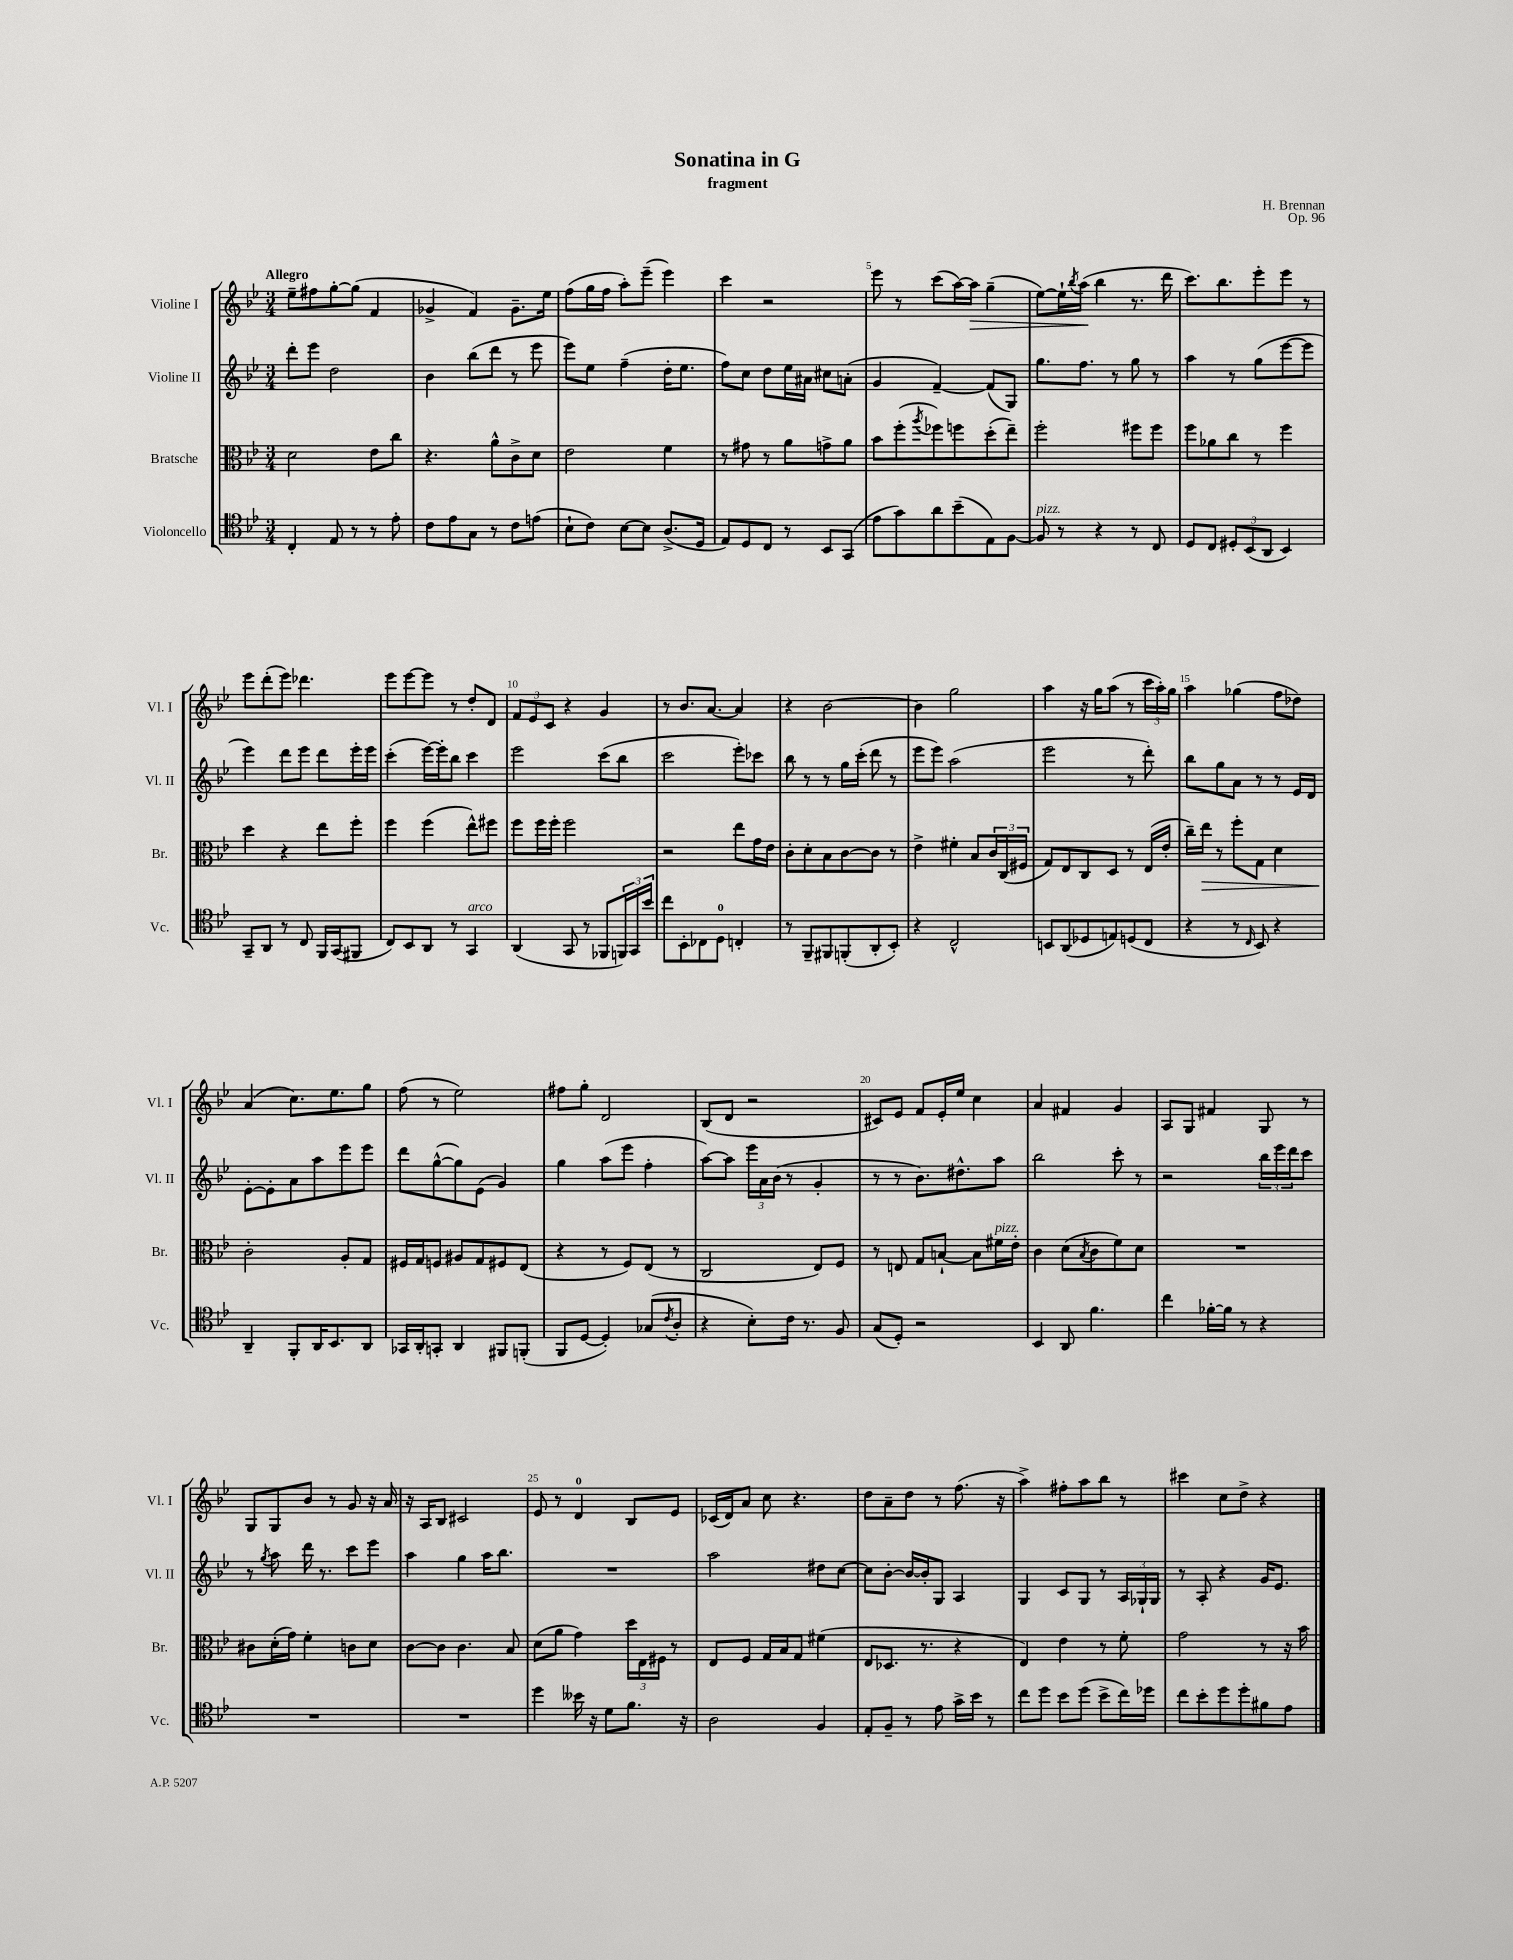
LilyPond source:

\header { title = "Sonatina in G" composer = "H. Brennan" subtitle = "fragment" opus = "Op. 96" }
<<
\new StaffGroup <<
\new Staff = "s0" \with { instrumentName = "Violine I" shortInstrumentName = "Vl. I" } {
    \clef treble \key bes \major \numericTimeSignature \time 3/4 \tempo "Allegro"
    ees''8-- fis''8 g''8~-. g''8( f'4 |
    ges'4-> f'4) ges'8.-- ees''16 |
    f''8( g''16 f''16 a''8-.) ees'''8--( ees'''4) |
    c'''4 r2 |
    ees'''8 r8 c'''8( a''16~) a''16\> g''4--( |
    ees''8~) ees''16-! \acciaccatura { bes''8 } a''16\!( bes''4 r8. d'''16 |
    c'''8.) bes''8. ees'''8-. ees'''8 r8 |
    ees'''8 d'''8-.( ees'''8) des'''4. |
    ees'''8 ees'''8~ ees'''8 r8 d''8-. d'8 |
    \tuplet 3/2 { f'8 ees'8 c'8 } r4 g'4 |
    r8 bes'8. a'8.~ a'4 |
    r4 bes'2~ |
    bes'4 g''2 |
    a''4 r16 g''16 a''8( r8 \tuplet 3/2 { c'''16 a''16-.) g''16 } |
    a''4 ges''4( f''8 des''8) |
    a'4( c''8.) ees''8. g''8 |
    f''8( r8 ees''2) |
    fis''8 g''8-. d'2 |
    bes8( d'8 r2 |
    cis'8) ees'8 f'8 ees'16-. ees''16 c''4 |
    a'4 fis'4 g'4 |
    a8 g8 fis'4 g8 r8 |
    g8 g8 bes'8 r8 g'8 r16 a'16 |
    r16 a16 bes8 cis'2 |
    ees'8 r8 d'4-0 bes8 ees'8 |
    ces'16( d'16) a'8 c''8 r4. |
    d''8 a'8-- d''8 r8 f''8.( r16 |
    a''4->) fis''8-. a''8 bes''8 r8 |
    cis'''4 c''8 d''8-> r4 \bar "|." |
}
\new Staff = "s1" \with { instrumentName = "Violine II" shortInstrumentName = "Vl. II" } {
    \clef treble \key bes \major \numericTimeSignature \time 3/4
    d'''8-. ees'''8 d''2 |
    bes'4 bes''8( d'''8 r8 ees'''8 |
    ees'''8) ees''8 f''4--( d''16-. ees''8. |
    f''8) c''8 d''8 ees''16 ais'16 cis''8 a'8-.( |
    g'4 f'4~--) f'8( g8) |
    g''8. f''8. r8 g''8 r8 |
    a''4 r8 g''8( ees'''8~ ees'''8 |
    ees'''4) d'''8 ees'''8 d'''8 ees'''16-. ees'''16 |
    c'''4-.( ees'''16~) ees'''16-. bes''8 c'''4 |
    ees'''2 c'''8( bes''8 |
    c'''2 ees'''8-.) ces'''8 |
    bes''8 r8 r8 g''16 c'''16-.( d'''8 r8 |
    ees'''8 ees'''8) a''2( |
    ees'''2 r8 d'''8-.) |
    bes''8 g''8 a'8 r8 r8 ees'16 d'16 |
    ees'8~-. ees'8-. a'8 a''8 ees'''8 ees'''8 |
    d'''8 g''8~-^( g''8) ees'8( g'4) |
    g''4 a''8( ees'''8 f''4-. |
    a''8~) a''8 \tuplet 3/2 { ees'''16 a'16 bes'16( } r8 g'4-. |
    r8 r8 bes'8.) dis''8.-^ a''8 |
    bes''2 c'''8-. r8 |
    r2 \tuplet 3/2 { bes''16 ees'''16 d'''16 } c'''8 |
    r8 \acciaccatura { g''8 } a''8 d'''16 r8. c'''8 ees'''8 |
    a''4 g''4 a''16 bes''8. |
    R2. |
    a''2 dis''8 c''8~ |
    c''8 bes'8~-. bes'16~ bes'16-. g8 a4 |
    g4 c'8 g8 r8 \tuplet 3/2 { a16 ges16-! ges16 } |
    r8 a8-. r4 g'16 ees'8. \bar "|." |
}
\new Staff = "s2" \with { instrumentName = "Bratsche" shortInstrumentName = "Br." } {
    \clef alto \key bes \major \numericTimeSignature \time 3/4
    d'2 ees'8 c''8 |
    r4. a'8-^ c'8-> d'8 |
    ees'2 f'4 |
    r8 gis'8 r8 a'8 g'8-> a'8 |
    bes'8 f''8-.( \acciaccatura { a''8 } fes''8) f''8 d''8-.( ees''8--) |
    f''2-. fis''8 fis''8 |
    f''8 aes'8 c''8 r8 f''4 |
    d''4 r4 ees''8 f''8-. |
    f''4 f''4( ees''8-^) fis''8 |
    f''8 f''16 f''16-. f''2 |
    r2 ees''8 g'16 ees'16 |
    c'8-. d'8-. bes8 c'8~ c'8 r8 |
    ees'4-> fis'4-. bes8 \tuplet 3/2 { c'16 c16( fis16 } |
    g8) ees8 c8 d8 r8 ees16( ees'16-. |
    c''16--) ees''16\> r8 f''8-. g8 d'4 |
    c'2-.\! a8-. g8 |
    fis16 g16 f8 ais8 g8 fis8 ees8( |
    r4 r8 f8) ees8( r8 |
    c2 ees8) f8 |
    r8 e8 g8 b8~-! b8 fis'16^\markup { \italic "pizz." } ees'16-. |
    c'4 d'8( \acciaccatura { bes8 } c'8 f'8) d'8 |
    R2. |
    cis'8 d'16-.( g'16) f'4-. c'8 d'8 |
    c'8~ c'8 c'4. bes8 |
    d'8( a'8 g'4) \tuplet 3/2 { d''16 ees16 fis16 } r8 |
    ees8 f8 g16 bes16 g8 fis'4( |
    ees8 des8. r8. r4 |
    ees4) ees'4 r8 f'8-. |
    g'2 r8 r16 bes'16 \bar "|." |
}
\new Staff = "s3" \with { instrumentName = "Violoncello" shortInstrumentName = "Vc." } {
    \clef tenor \key bes \major \numericTimeSignature \time 3/4
    c4-. ees8 r8 r8 ees'8-. |
    c'8 ees'8 g8 r8 c'8 e'8( |
    bes8-! c'8) bes8~ bes8 a8.->( d16 |
    ees8) d8 c8 r8 bes,8 g,8( |
    ees'8 g'8) a'8 bes'8--( ees8) f8~ |
    f8^\markup { \italic "pizz." } r8 r4 r8 c8 |
    d8 c8 \tuplet 3/2 { dis8-. bes,8( a,8 } bes,4) |
    g,8-- a,8 r8 c8 f,16 g,16( fis,8 |
    c8) bes,8 a,8 r8 g,4^\markup { \italic "arco" } |
    a,4( g,8 r8 fes,8 \tuplet 3/2 { f,16) g,16 bes'16 } |
    c''8 bes,8-. ces8 d8-0 c4-. |
    r8 f,8-- fis,8 f,8-.( a,8-. bes,8-.) |
    r4 c2-^ |
    b,8 a,8( des8 e8) d8( c8 |
    r4 r8 \grace { c16 } bes,8) r4 |
    a,4-- f,8-. a,16 bes,8. a,8 |
    ges,16 a,16-. g,8-. a,4 fis,8 f,8-.( |
    f,8 d8~ d4-.) ges8( \acciaccatura { c'8 } a8-. |
    r4 bes8-.) c'16 r8. f8 |
    g8( d8-.) r2 |
    bes,4 a,8 f'4. |
    c''4 fes'16~-. fes'16 r8 r4 |
    R2. |
    R2. |
    d''4 beses'16 r16 d'8 f'8. r16 |
    a2 f4 |
    ees8-. f8-- r8 ees'8 g'16-> bes'16 r8 |
    c''8 d''8 bes'8 d''8( bes'8-> c''16) des''16 |
    c''8 bes'8-. d''8 d''8-. fis'8 ees'8 \bar "|." |
}
>>
>>
\layout { \context { \Score \override BarNumber.break-visibility = ##(#f #t #t) barNumberVisibility = #(every-nth-bar-number-visible 5) } }
